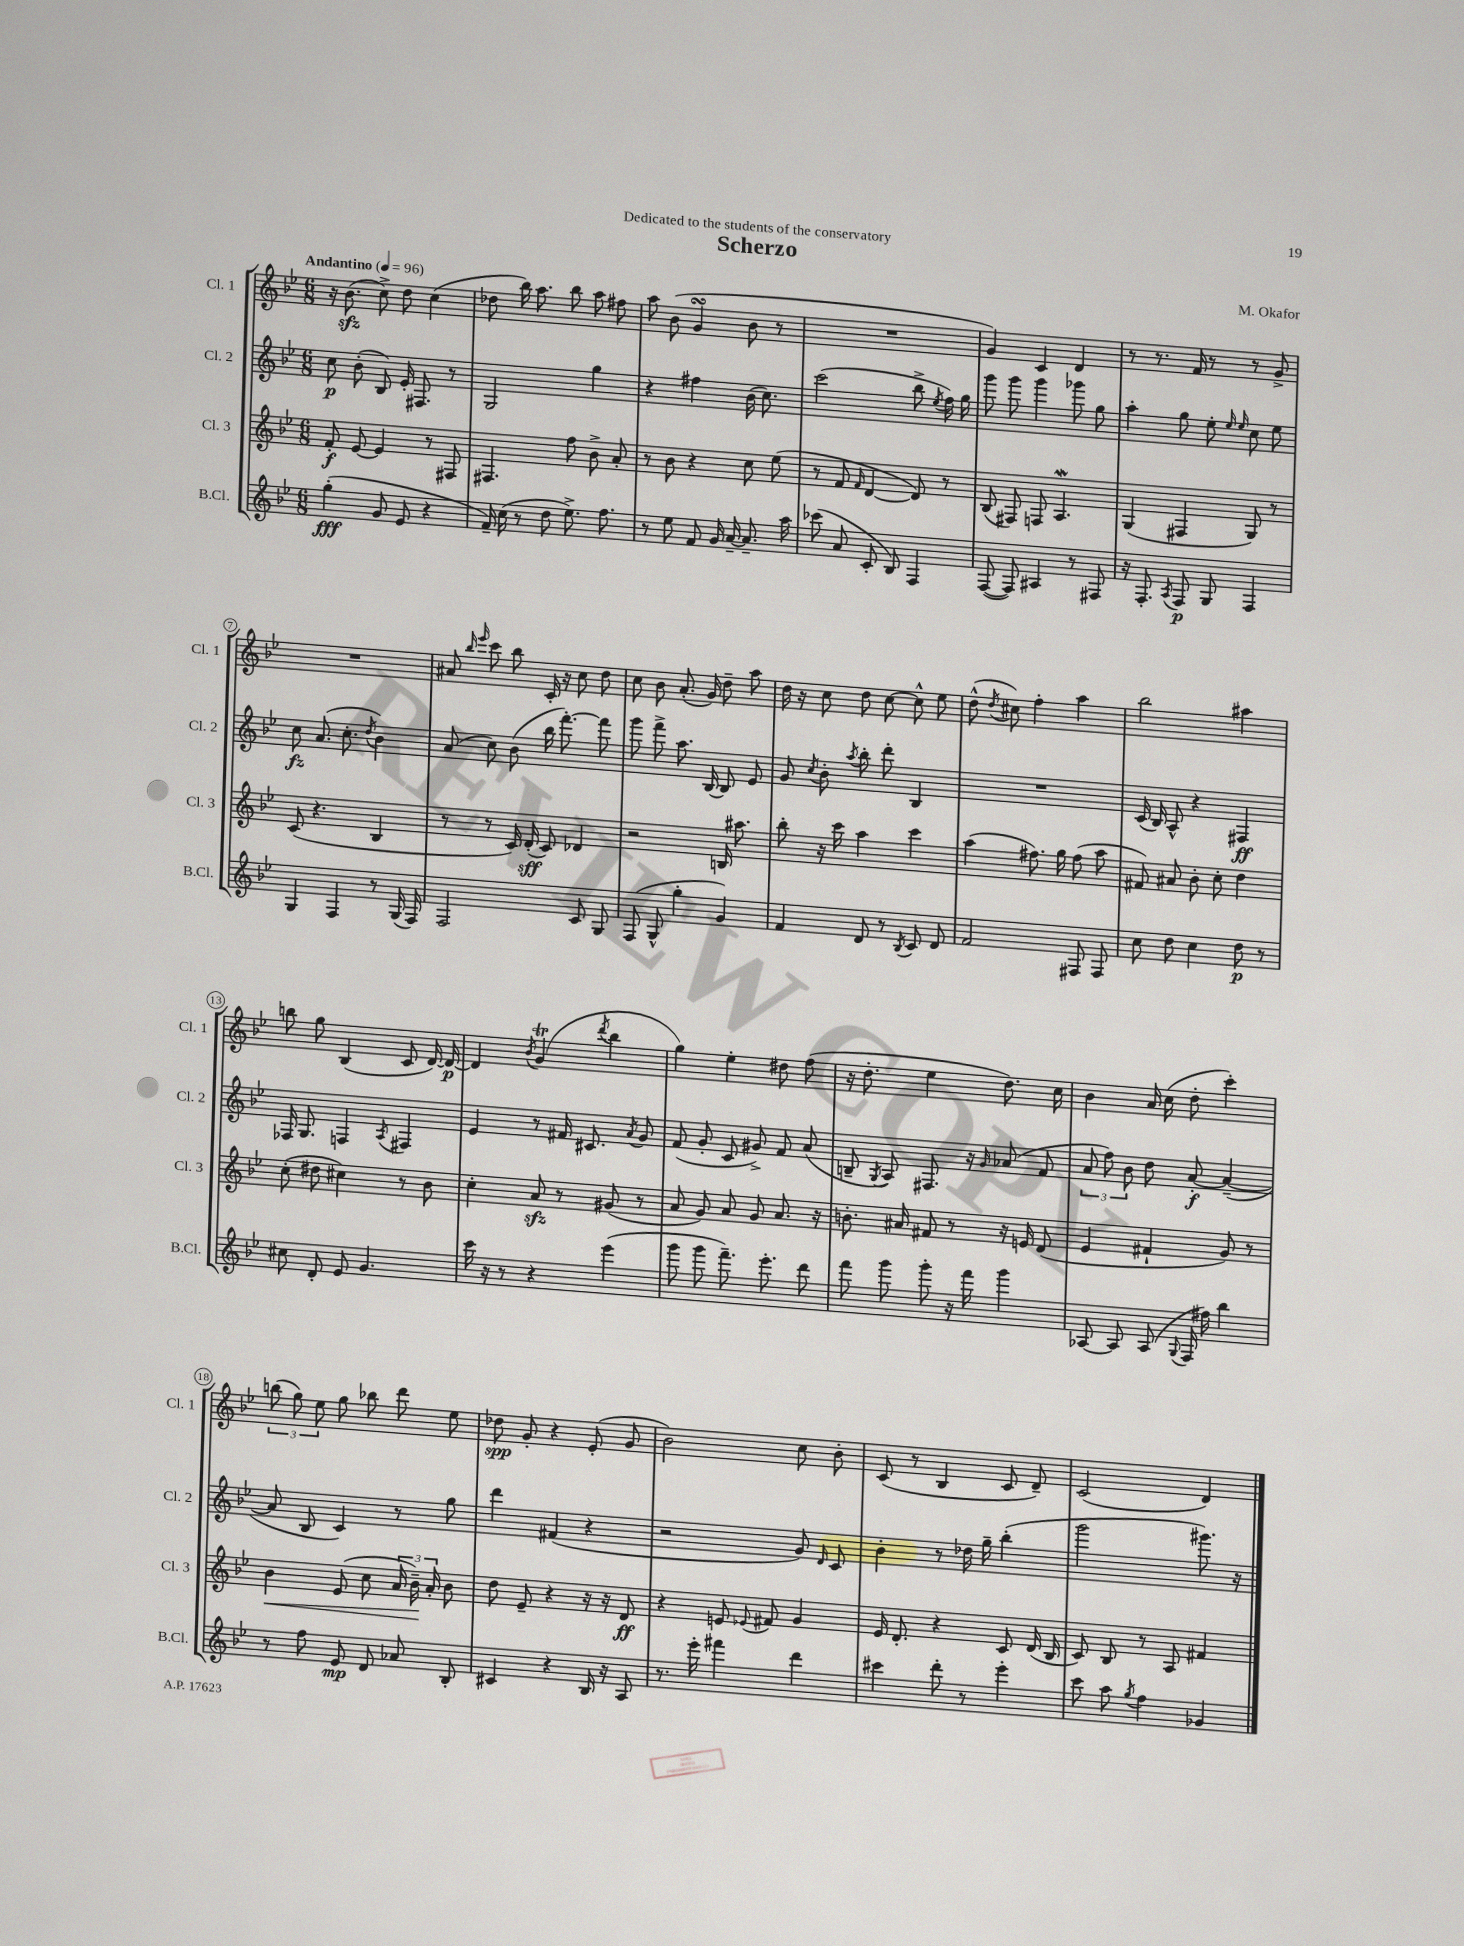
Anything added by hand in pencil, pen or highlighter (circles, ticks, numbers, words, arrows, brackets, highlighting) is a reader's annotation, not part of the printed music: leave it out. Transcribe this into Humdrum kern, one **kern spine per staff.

**kern	**kern	**kern	**kern
*staff4	*staff3	*staff2	*staff1
*clefG2	*clefG2	*clefG2	*clefG2
*k[b-e-]	*k[b-e-]	*k[b-e-]	*k[b-e-]
*M6/8	*M6/8	*M6/8	*M6/8
*MM96	*MM96	*MM96	*MM96
(4gg'	8f'	8cc	16r
.	.	.	(8.b-
.	[8e-	(8b-'	.
8g	4e-]	8B-)	8cc^)
8e-	.	16e-'	8dd
.	.	8.F#	.
4r	8r	.	(4cc
.	8F#	8r	.
=	=	=	=
16f~)	4.F#	2G	8dd-
(16cc	.	.	.
8r	.	.	16bb-)
.	.	.	8.aa
8dd	.	.	.
8.ee-^)	8ff	.	8bb-
.	8b-^	4gg	8aa
8.ff	.	.	.
.	8a'	.	8ff#
=	=	=	=
8r	8r	4r	8aa
8ee-	8b-	.	(8b-
8f	4r	4ff#	4g
16g	.	.	.
[16a~	.	.	.
8.a~]	8cc	(16b-	8b-
.	.	8.cc)	.
.	(8ee-	.	8r
16aa	.	.	.
=	=	=	=
(8ccc-	8r	(2ccc	2.r
8a	8f	.	.
.	16qqf	.	.
8c'	[4d	.	.
8B-)	.	.	.
4F	8d])	8bb-^	.
.	.	8qee-	.
.	8r	16ff)	.
.	.	16gg	.
=	=	=	=
([8F	(8B-	8ggg	4g)
8F])	8F#)	8ggg	.
4A#	8F	4ggg	4c
.	4.A	.	.
8r	.	8ggg-	4d
8F#	.	8gg	.
=	=	=	=
16r	(4G	4aa'	8r
8.F'	.	.	.
.	.	.	8.r
8qA	.	.	.
8F	4F#	8gg	.
.	.	.	16f
8G	.	8ee-'	8r
.	.	16qqee-	.
.	.	16qqee-	.
4F	8G)	8cc	8r
.	8r	8ee-	8g^
=	=	=	=
4G	(8c	8cc	2.r
.	4.r	(8.a	.
4F	.	.	.
.	.	8.cc'	.
.	.	8qdd	.
8r	4B-	4b-)	.
(16G	.	.	.
16F)	.	.	.
=	=	=	=
2F	8r	(8a	8a#
.	.	.	16qqbb-
.	.	.	16qqeee-
.	8r	8cc)	8ccc
.	16c)	(8b-	8bb-
.	(16d'	.	.
.	8c)	16bb-	16c'
.	.	[8.fff')	16r
8c	4d-	.	8cc
8G	.	8fff]	8dd
=	=	=	=
(8F	2r	8ggg	8cc
8G^^	.	8fff^	8b-
4gg'	.	8.aa	(8.a'
.	.	[16B-	16g)
4g)	16B	8B-]	8dd~
.	8.aa#	.	.
.	.	8e-	8aa
=	=	=	=
4f	8bb-'	8g	16dd
.	.	.	16r
.	.	8qcc	.
.	16r	8b-'	8cc
.	16ccc	.	.
.	.	8qaa	.
8d	4aa	8bb-'	8dd
8r	.	8ddd'	[8cc
8qB-	.	.	.
8c	4ccc	4B-	8cc^^]
8d	.	.	8ee-
=	=	=	=
2f	(4aa	2.r	(8dd^^
.	.	.	8qdd
.	.	.	8cc#)
.	8.ff#)	.	4ff'
.	16gg	.	.
8F#	(8ff#	.	4aa
8F#	8aa	.	.
=	=	=	=
8cc	8f#)	(16c	2bb-
.	.	16B-)	.
8dd	8a#	8A^^	.
4cc	8b-'	4r	.
.	8cc'	.	.
8dd	4dd	4F#	4aa#
8r	.	.	.
=	=	=	=
8cc#	(8cc'	16F-	8bb
.	.	8.G	.
8d'	8dd#	.	8gg
8e-	4cc#)	4F	(4B-
4.g	.	.	.
.	.	8qA	.
.	8r	4F#	8c
.	8b-	.	[16d)
.	.	.	16d_
=	=	=	=
16ccc	4cc'	4e-	4d]
16r	.	.	.
8r	.	.	.
.	.	.	8qb-
4r	8a	8r	(4g
.	8r	16f#	.
.	.	8.c#	.
.	.	.	8qddd
(4eee-	(8g#	.	4bb-
.	.	8qa	.
.	8r	8g	.
=	=	=	=
8ggg	8a	(8f	4gg)
8ggg	8g)	8g'	.
8.fff~)	8a	8c	4ee-'
.	8g	8g#^)	.
8.eee-'	.	.	.
.	8.a	8f	8dd#
8ddd	.	(8a	(8ff
.	16r	.	.
=	=	=	=
8fff	8.b'	8B~	16r
.	.	.	8.dd'
.	.	8qG	.
8ggg	.	8A)	.
.	16a#	.	.
8ggg'	8f#	8.F#	4ee-
16r	8r	.	.
16fff	.	16r	.
.	.	16qqg	.
4ggg	16r	(8a-	8.dd)
.	16e	.	.
.	(8d	8f	.
.	.	.	16cc
=	=	=	=
[8A-	4e-	12a	4b-
.	.	12ff)	.
8A-]	.	.	.
.	.	12b-	.
(8A-	4f#`	8dd	16a
.	.	.	(16cc
8qqG	.	.	.
16F	.	[8a'	8dd'
16ff#)	.	.	.
4bb-	8g)	(4a~_	4ccc')
.	8r	.	.
=	=	=	=
8r	4b-	8a]	(12bb
.	.	.	12gg)
8ff	.	8B-	.
.	.	.	12ee-
8e-	(8e-	4c)	8gg
8d	8cc	.	8bb-
8a-	24a	8r	8ddd
.	24b-~)	.	.
.	24a'	.	.
8B-'	8b-	8gg	8ee-
=	=	=	=
4c#	8dd	4ddd	8dd-
.	8e-~	.	8g'
4r	4r	(4f#	4r
16B-	16r	4r	(8e-'
16r	16r	.	.
8A	8d	.	8g
=	=	=	=
8.r	4r	2r	2b-)
16eee-'	.	.	.
4fff#	8e	.	.
.	8qqe-	.	.
.	8f#	.	.
4ddd	4g	8g)	8cc
.	.	16qqd	.
.	.	8c	8b-'
=	=	=	=
4ccc#	16e-	4b-'	(8c
.	8.d'	.	.
.	.	.	8r
8ddd'	4r	8r	4B-
8r	.	16dd-	.
.	.	16gg~	.
4eee-'	8c	(4bb-'	8c
.	(16d	.	8d~)
.	16B-	.	.
=	=	=	=
8ccc	8c)	2ggg	(2c
8aa	8B-	.	.
8qgg	.	.	.
4ff	8r	.	.
.	8A	.	.
4g-	4f#	8.ggg#)	4d)
.	.	16r	.
==	==	==	==
*-	*-	*-	*-
